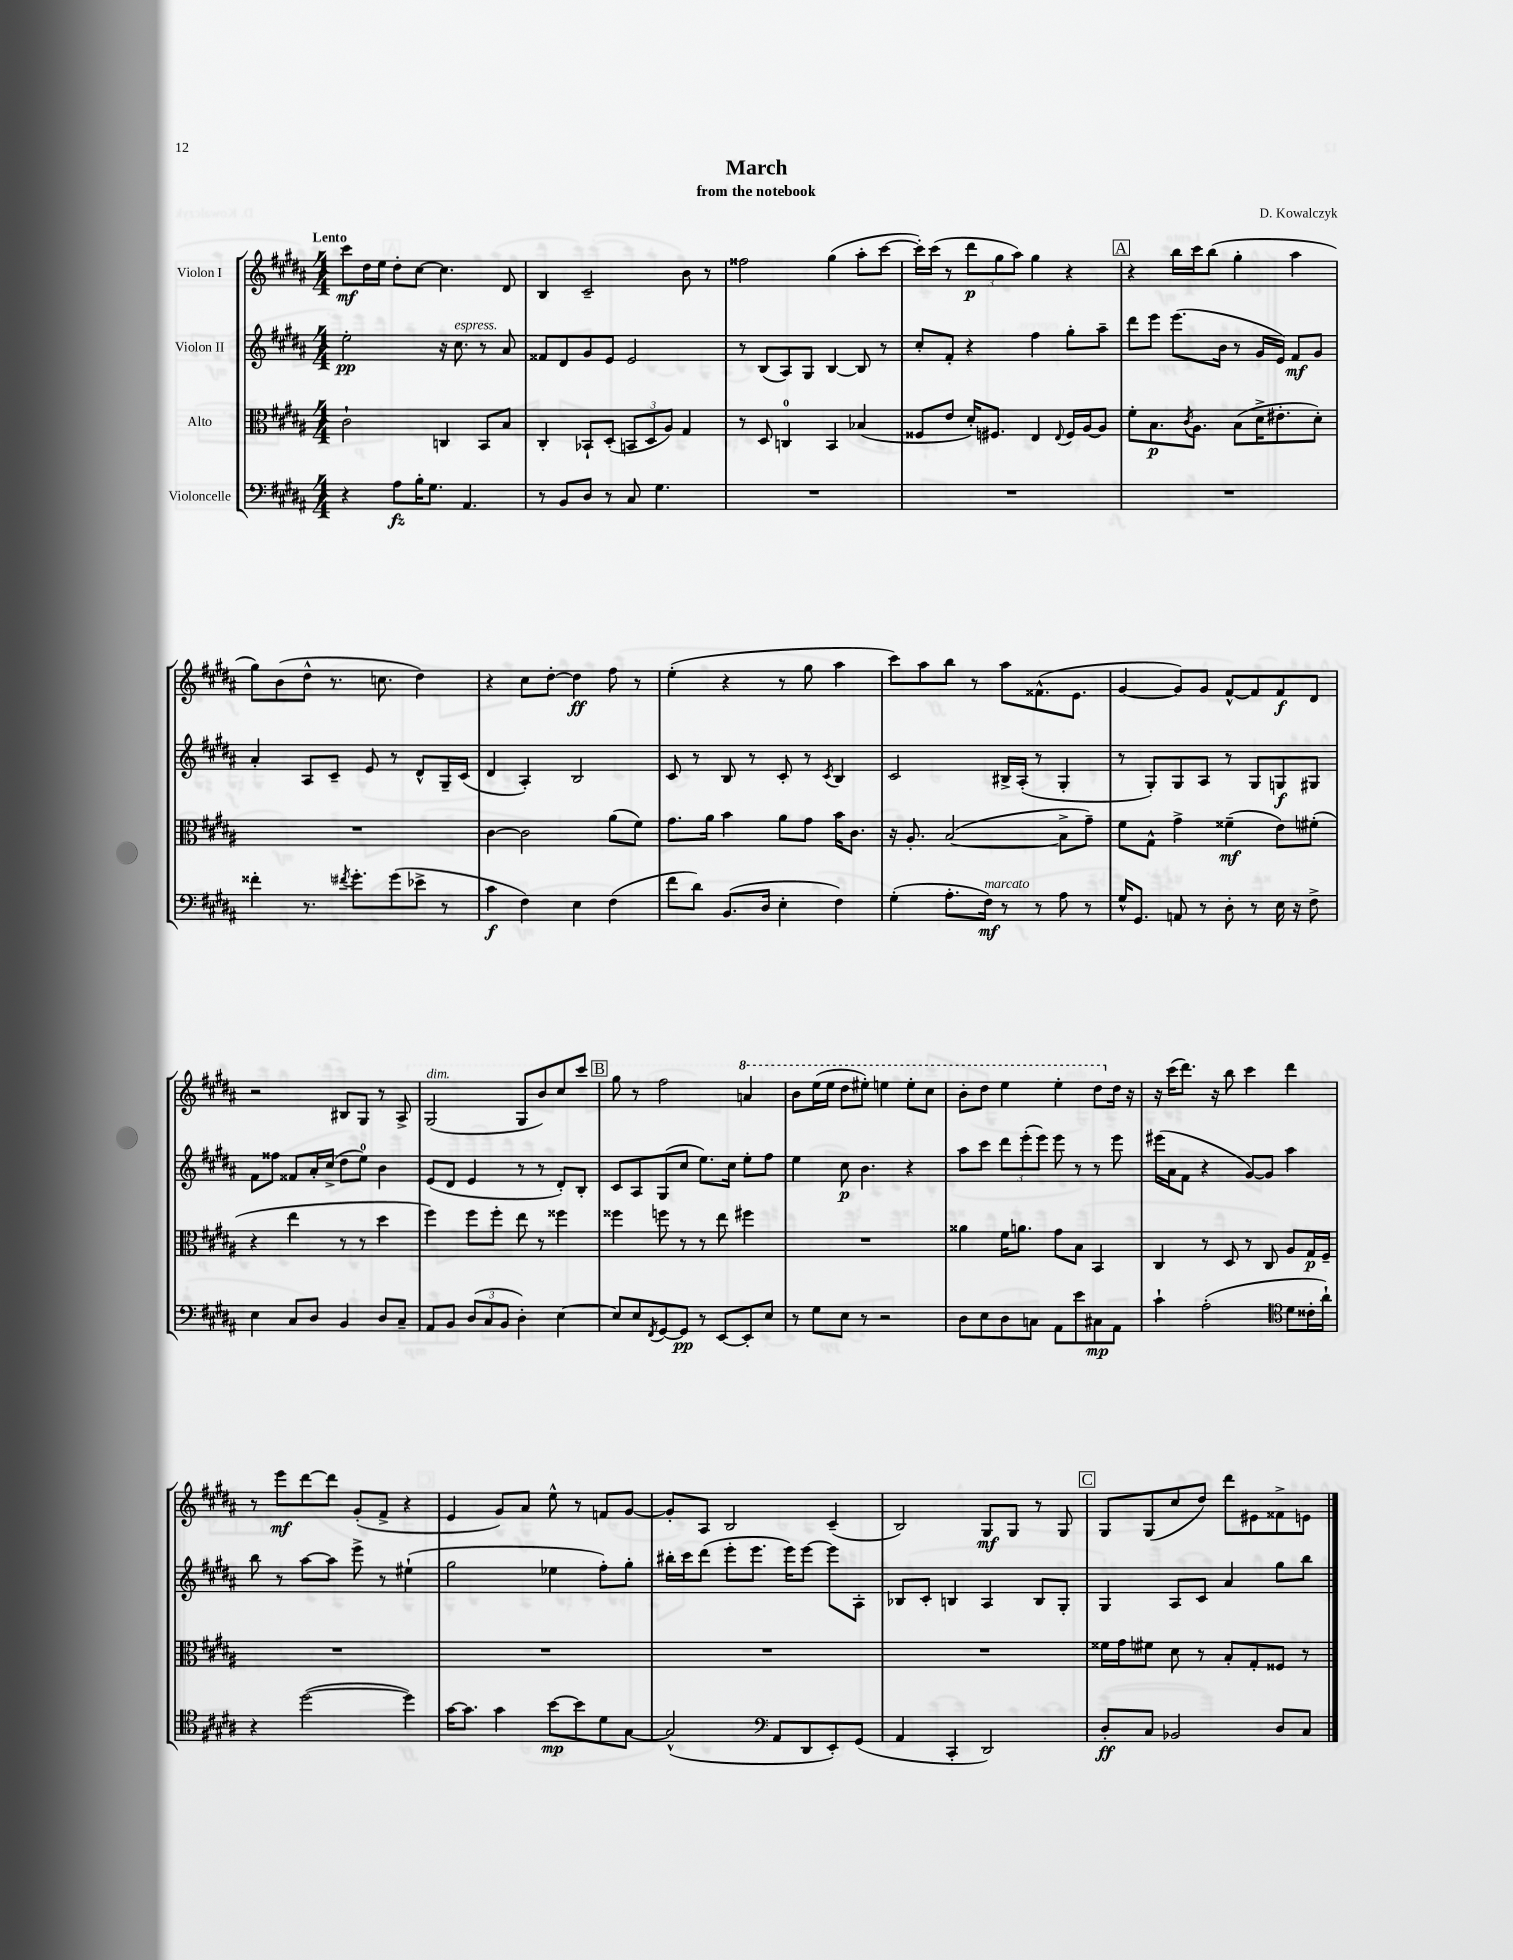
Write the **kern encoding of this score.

**kern	**kern	**kern	**kern
*staff4	*staff3	*staff2	*staff1
*clefF4	*clefC3	*clefG2	*clefG2
*k[f#c#g#d#a#]	*k[f#c#g#d#a#]	*k[f#c#g#d#a#]	*k[f#c#g#d#a#]
*M4/4	*M4/4	*M4/4	*M4/4
4r	2c#`\	2ee'\	8ccc#\L
.	.	.	16dd#\L
.	.	.	16ee\JJ
8A#\L	.	.	8dd#'\L
16B'\K	.	.	[8cc#\J
8.G#\J	.	.	.
.	4C/	16r	4.cc#\]
.	.	8.cc#\	.
4.AA#/	.	.	.
.	8BB/L	8r	.
.	8B/J	8a#/	8d#/
=	=	=	=
8r	4C#'/	8f##/L	4B/
8BB/L	.	8d#/	.
8D#/J	8BB-`/L	8g#/	2c#~/
8r	(8D#'/J	8e/J	.
8C#/	12BB/L	2e/	.
.	12D#/	.	.
4.G#\	.	.	.
.	12A#/J)	.	.
.	4G#/	.	8b\
.	.	.	8r
=	=	=	=
1r	8r	8r	2ff##\
.	8D#/	(8B/L	.
.	4C/	8A#/)	.
.	.	8G#/J	.
.	4BB/	[4B/	(4gg#\
.	(4B-/	8B/]	8aa#'\L
.	.	8r	[8ccc#\J
=	=	=	=
1r	8F##/L	8cc#'/L	16ccc#'\]LL)
.	.	.	(16ccc#\JJ
.	8e/J	8f#'/J	8r
.	16d#'/LK)	4r	12ddd#\L
.	8.F#/J	.	.
.	.	.	12gg#\
.	.	.	12aa#\J)
.	4E/	4ff#\	4gg#\
.	8qqE/	.	.
.	16F#/LL	8gg#'\L	4r
.	[16A#/J	.	.
.	8A#/]J	8aa#~\J	.
=	=	=	=
1r	8f#'\L	8ddd#\L	4r
.	8.B\	8eee\J	.
.	.	(8.eee\L	16bb\LL
.	8qc#/	.	.
.	8.A#\J	.	16ccc#\J
.	.	.	(8bb\J
.	.	16b\Jk	.
.	(8B\L	8r	4gg#'\
.	16d#^\K	16g#/LL	.
.	8.e#'\	16e/JJ)	.
.	.	8f#/L	4aa#\
.	8d#'\J)	8g#/J	.
=	=	=	=
4f##'\	1r	4a#'/	8gg#\L)
.	.	.	(8b\
8.r	.	8A#/L	8dd#^^\J
.	.	8c#~/J	8.r
8qf#/	.	.	.
8.g#'\L	.	.	.
.	.	8e/	.
.	.	.	8.cc\
(8g#\	.	8r	.
8e-^\J	.	8d#^^/L	4dd#\)
8r	.	16G#~/L	.
.	.	(16c#/JJ	.
=	=	=	=
4c#\	[4c#\	4d#/	4r
4F#\)	2c#\]	4A#'/)	8cc#\L
.	.	.	[8dd#'\J
4E\	.	2B/	4dd#\]
(4F#\	(8a#\L	.	8ff#\
.	8f#\J)	.	8r
=	=	=	=
8f#\L	8.g#\L	8c#/	(4ee'\
8d#\J)	.	8r	.
.	16a#\Jk	.	.
(8.BB/L	4b\	8B/	4r
.	.	8r	.
16D#/Jk	.	.	.
4E'\	8a#\L	8c#'/	8r
.	8g#\J	8r	8gg#\
.	.	8qc#/	.
4F#\)	16b\LK	4B/	4aa#\
.	8.c#\J	.	.
=	=	=	=
(4G#'\	16r	2c#/	8ccc#\L)
.	8.A#'/	.	.
.	.	.	8aa#\
8.A#'\L	([2B/	.	8bb\J
.	.	.	8r
16F#\Jk)	.	.	.
8r	.	16B#^/LL	8aa#\L
.	.	(16A#'/JJ	.
8r	.	8r	(8.f##^^\
8A#\	8B^\]L	4G#'/	.
.	.	.	8.e\J
8r	8g#~\J)	.	.
=	=	=	=
16G#^^/LK	8f#\L	8r	[4g#/
8.GG#/J	.	.	.
.	8G#^^\J	8G#'/L)	.
8AA/	4g#^\	8G#/	8g#/]L)
8r	.	8A#/J	8g#/J
8D#'\	(4f##~\	8r	[8f#^^/L
8r	.	8G#/L	8f#/]
16E\	8e\L)	8G/	8f#/
16r	.	.	.
8F#^\	(8f#'\J	8G#/J	8d#/J
=	=	=	=
4E\	4r	8f#\L	2r
.	.	8ff##\J	.
8C#/L	4ee\	8f##/L	.
8D#/J	.	16a#'/L	.
.	.	(16cc#^/JJ	.
4BB/	8r	8dd#\L	8B#/L
.	8r	8ee\J)	8G#/J
8D#/L	4dd#\	4b\	8r
8C#~/J	.	.	8A#^/
=	=	=	=
8AA#/L	4ff#\)	(8e/L	(2G#/
8BB/J	.	8d#/J	.
(12D#/L	8ff#\L	4e/	.
12C#/	.	.	.
.	8ff#'\J	.	.
12BB/J	.	.	.
4D#'\)	8ee\	8r	8G#/L
.	8r	8r	8b/)
[4E\	4ff##\	8d#'/L)	8cc#/
.	.	8B'/J	8ccc#/J
=	=	=	=
8E/]L	4ff##\	8c#/L	8gg#\
8E/	.	8A#/	8r
8qFF#/	.	.	.
[8GG#/	8ff\	(8G#/	2ff#\
8GG#/]J	8r	8cc#/J	.
8r	8r	8.ee\L)	.
[8EE/L	8ee\	.	.
.	.	16cc#\Jk	.
8EE'/]	4ff#\	8ee'\L	4aa/
8E/J	.	8ff#\J	.
=	=	=	=
8r	1r	4ee\	8bb\L
8G#\L	.	.	(16eee\L
.	.	.	16eee\JJ
8E\J	.	8cc#\	8ddd#\L
8r	.	4.b\	8eee#'\J)
2r	.	.	4eee\
.	.	4r	8eee'\L
.	.	.	8ccc#\J
=	=	=	=
8D#\L	4a##\	8aa#\L	8bb'\L
8E\	.	8ccc#\J	8ddd#\J
8D#\	16f#\LK	12ddd#\L	4eee\
.	8.a\J	.	.
.	.	(12eee'\	.
8C\J	.	.	.
.	.	12eee\J)	.
8AA#\L	8g#\L	8eee\	4eee'\
8e\	8B\J	8r	.
8C#\	4BB/	8r	8ddd#\L
8AA#\J	.	8eee\	16dd#\Jk
.	.	.	16r
=	=	=	=
4c#`\	4C#/	(16eee#\LL	16r
.	.	16a#\J	(16ccc#\LK
.	.	8f#\J	8.ddd#\J)
(2A#'\	8r	4r	.
.	.	.	16r
.	8D#/	.	8bb\
.	8r	[8g#/L)	4ccc#\
.	8C#/	8g#/]J	.
*clefC4	*	*	*
8d#\L	8A#/L	4aa#\	4ddd#\
16c##'\L	16G#/L	.	.
16a#`\JJ)	16F#~/JJ	.	.
=	=	=	=
4r	1r	8bb\	8r
.	.	8r	8eee\L
([2dd#\	.	[8aa#\L	[8ddd#\
.	.	8aa#\]J	8ddd#\]J
.	.	8eee^\	(8g#'/L
.	.	8r	8f#^/J
4dd#\])	.	(4ee#`\	4r
=	=	=	=
[16g#\LK	1r	2gg#\	4e/
8.g#\]J	.	.	.
4g#\	.	.	8g#/L)
.	.	.	8a#/J
[8b\L	.	4ee-\	8ee^^\
8b\]	.	.	8r
8d#\	.	8ff#'\L)	8f/L
[8G#\J	.	8gg#'\J	[8g#/J
=	=	=	=
(2G#^^/]	1r	16bb#'\LL	8g#'/]L
.	.	16ccc#\J	.
.	.	(8ddd#\J	8A#/J
.	.	8eee'\L	2B/
.	.	8.eee\J	.
*clefF4	*	*	*
8AA#/L	.	.	.
.	.	16eee\LK)	.
8DD#/	.	[8eee\J	.
8EE'/)	.	8eee\]L	(4c#~/
(8GG#/J	.	8A#'\J	.
=	=	=	=
4AA#/	1r	8B-/L	2B/)
.	.	8c#'/J	.
4CC#'/	.	4B/	.
2DD#/)	.	4A#/	8G#/L
.	.	.	8G#/J
.	.	8B/L	8r
.	.	8G#'/J	8G#/
=	=	=	=
8D#'/L	16f##\LL	4G#/	8G#/L
.	16g#\J	.	.
8C#/J	8f#\J	.	(8G#/
2BB-/	8d#\	8A#/L	8cc#/
.	8r	8c#/J	8dd#/J)
.	8B'/L	4a#/	8ddd#\L
.	8G#'/	.	8e#\
8D#/L	8F##/J	8gg#\L	8f##^\
8C#/J	8r	8bb\J	8e\J
==	==	==	==
*-	*-	*-	*-
